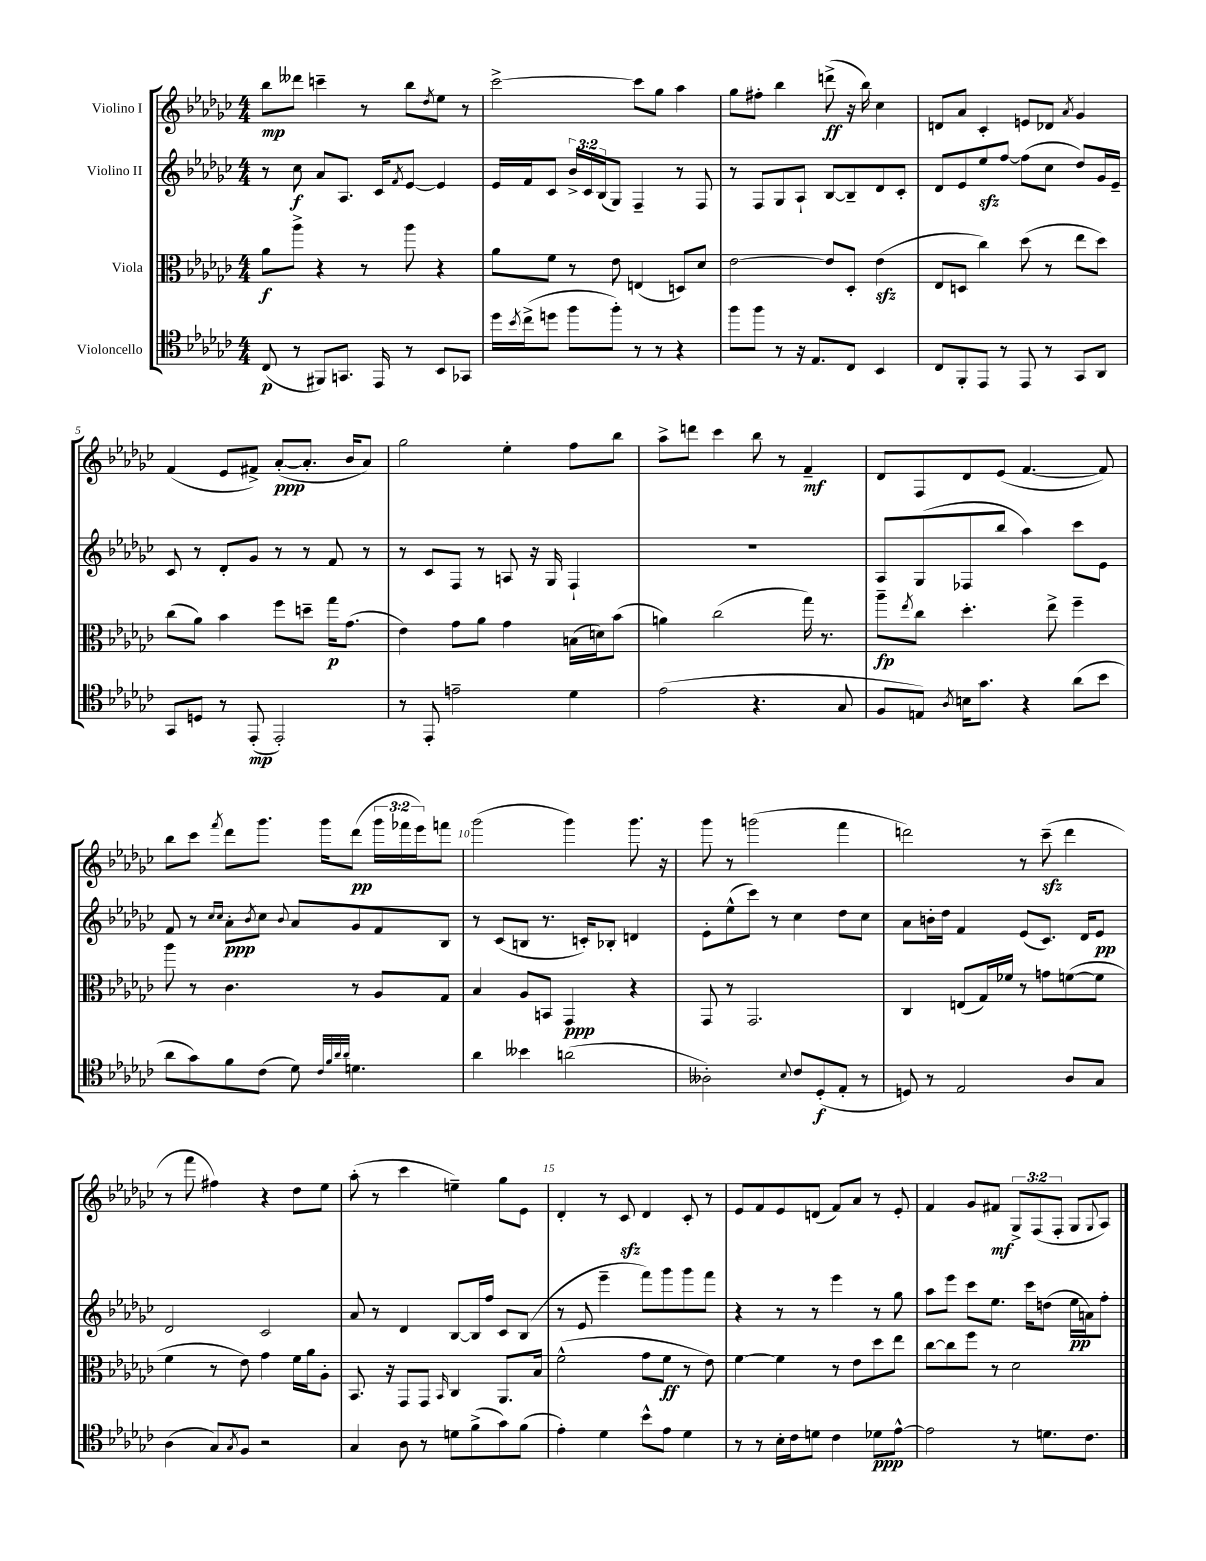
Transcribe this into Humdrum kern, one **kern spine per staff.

**kern	**kern	**kern	**kern
*staff4	*staff3	*staff2	*staff1
*clefC4	*clefC3	*clefG2	*clefG2
*k[b-e-a-d-g-c-]	*k[b-e-a-d-g-c-]	*k[b-e-a-d-g-c-]	*k[b-e-a-d-g-c-]
*M4/4	*M4/4	*M4/4	*M4/4
(8C-	8a-	8r	8bb-
8r	8aa-^	8cc-	8ddd--
8FF#)	4r	8a-	4ccc~
8.GG	.	8.A-	.
.	8r	.	8r
16EE-	.	16c-	.
.	.	8qf	.
8r	8aa-	[8e-	8bb-
.	.	.	8qdd-
8BB-	4r	4e-]	8ee-
8GG-	.	.	8r
=	=	=	=
16dd-	8a-	16e-	[2ccc-^
8qb-	.	.	.
(16cc-^	.	16f	.
8dd	8f	8c-	.
8ff	8r	24b-^	.
.	.	24c-	.
.	.	(24B-	.
8ff')	8e-	8G-)	.
8r	(4E	4F~	8ccc-]
8r	.	.	8gg-
4r	8D)	8r	4aa-
.	8d-	8F	.
=	=	=	=
8ff	[2e-	8r	8gg-
8ff	.	8F	8ff#'
8r	.	8G-	4bb-
16r	.	8A-`	.
8.E-	.	.	.
.	8e-]	[8B-	(8ddd^
8C-	8D-'	8B-~]	16r
.	.	.	16bb-)
4BB-	(4e-	8d-	4cc-
.	.	8c-'	.
=	=	=	=
8C-	8E-	8d-	8d
8FF'	8D	8e-	8a-
8EE-	4cc-)	8ee-	4c-'
8r	.	[8ff	.
8EE-	(8dd-	(8ff]	8e
8r	8r	8cc-	8d-
.	.	.	8qa-
8GG-	8ee-	8dd-)	4g-
8AA-	8dd-)	16g-	.
.	.	16e-~	.
=	=	=	=
8GG-	(8cc-	8c-	(4f
8D	8a-)	8r	.
8r	4b-	8d-'	8e-
(8EE-'	.	8g-	8f#^)
2EE-')	8ff	8r	([8a-'
.	8dd~	8r	8.a-']
.	16gg-	8f	.
.	(8.g-	.	16b-
.	.	8r	8a-)
=	=	=	=
8r	4e-)	8r	2gg-
8EE-'	.	8c-	.
2e~	8g-	8F	.
.	8a-	8r	.
.	4g-	8A	4ee-'
.	.	16r	.
.	.	16G-	.
4d-	(16B	4F`	8ff
.	16d)	.	.
.	(8b-	.	8bb-
=	=	=	=
(2e-	4a)	1r	8aa-^
.	.	.	8ddd
.	(2cc-	.	4ccc-
4.r	.	.	8bb-
.	.	.	8r
.	16gg-)	.	4f~
.	8.r	.	.
8G-	.	.	.
=	=	=	=
8F	8aa-~	8A-	8d-
.	8qee-	.	.
8E)	8cc-	(8G-	8F
8qA-	.	.	.
16B	4.dd-'	8F-	8d-
8.g-	.	.	.
.	.	8bb-	(8e-
4r	.	4aa-)	[4.f
.	8ee-^	.	.
(8a-	4ff~	8ccc-	.
8b-	.	8e-	8f])
=	=	=	=
8a-	8aa-	8f	8bb-
8g-)	8r	8r	8ccc-
.	.	16qqcc-	.
.	.	16qqcc-	8qfff
8f	4.c-	8a-'	8ddd-
.	.	8qb-	.
(8c-	.	8cc-	8.ggg-
.	.	8qqb-	.
8d-)	.	8a-	.
.	.	.	16ggg-
32qqc-	.	.	.
32qqf	.	.	.
32qqa-	.	.	.
32qqa-	.	.	.
4.d	8r	8g-	(8ddd-
.	8A-	8f	24ggg-
.	.	.	24fff-
.	.	.	24eee-)
.	8G-	8B-	8fff
=	=	=	=
4a-	4B-	8r	(2ggg-
.	.	(8c-	.
4b--	8A-	8B	.
.	8BB	8.r	.
(2a	4GG-	.	4ggg-)
.	.	16c')	.
.	.	8B-'	.
.	4r	4d	8.ggg-
.	.	.	16r
=	=	=	=
2A--')	8GG-	8e-'	8ggg-
.	8r	(8ee-^^	8r
.	2.GG-	8ccc-)	(2ggg
.	.	8r	.
8qqB-	.	.	.
8c-	.	4cc-	.
(8D-'	.	.	.
8E-'	.	8dd-	4fff
8r	.	8cc-	.
=	=	=	=
8D)	4C-	8a-	2ddd)
8r	.	16b'	.
.	.	16dd-	.
2E-	(8E	4f	.
.	16G-)	.	.
.	16f-	.	.
.	8r	(8e-	8r
.	8g	8.c-)	(8ccc-~
8A-	([8f	.	4ddd
.	.	16d-	.
8G-	8f]	8e-	.
=	=	=	=
(4A-	4f	2d-	8r
.	.	.	8fff
8G-)	8r	.	4ff#)
8qG-	.	.	.
8F	8e-)	.	.
2r	4g-	2c-	4r
.	16f	.	8dd-
.	16a-	.	.
.	8A-'	.	8ee-
=	=	=	=
4G-	8.BB-	8a-	(8aa-'
.	.	8r	8r
.	16r	.	.
8A-	8GG-	4d-	4ccc-
8r	8GG-	.	.
.	16qqBB-	.	.
8d	4C-	[8B-	4ee~)
(8f^	.	16B-]	.
.	.	16ff	.
8g-)	8.AA-	8c-	8gg-
(8f	.	(8B-	8e-
.	16B-	.	.
=	=	=	=
4e-')	(2f^^	8r	4d-'
.	.	8e-	.
4d-	.	4eee-~	8r
.	.	.	8c-
8b-^^	8g-	8fff)	4d-
8e-	8f	8ggg-	.
4d-	8r	8ggg-	8c-'
.	8e-)	8fff	8r
=	=	=	=
8r	[4f	4r	8e-
8r	.	.	8f
16B-'	4f]	8r	8e-
16c-	.	.	.
8d	.	8r	(8d
4c-	8r	4eee-	8f)
.	8e-	.	8a-
8d-	8dd-	8r	8r
[8e-^^	8ee-	8gg-	8e-'
=	=	=	=
2e-]	[8cc-	8aa-	4f
.	8cc-]	8eee-	.
.	8ff	8ccc-	8g-
.	8r	8.ee-	8f#
8r	2d-	.	12G-^
.	.	16ccc-	.
.	.	.	(12F
8.d	.	(8dd	.
.	.	.	12F'
.	.	16ee-	8G-
8.c-	.	16a)	.
.	.	.	8qqG-
.	.	8ff'	8A-)
==	==	==	==
*-	*-	*-	*-
